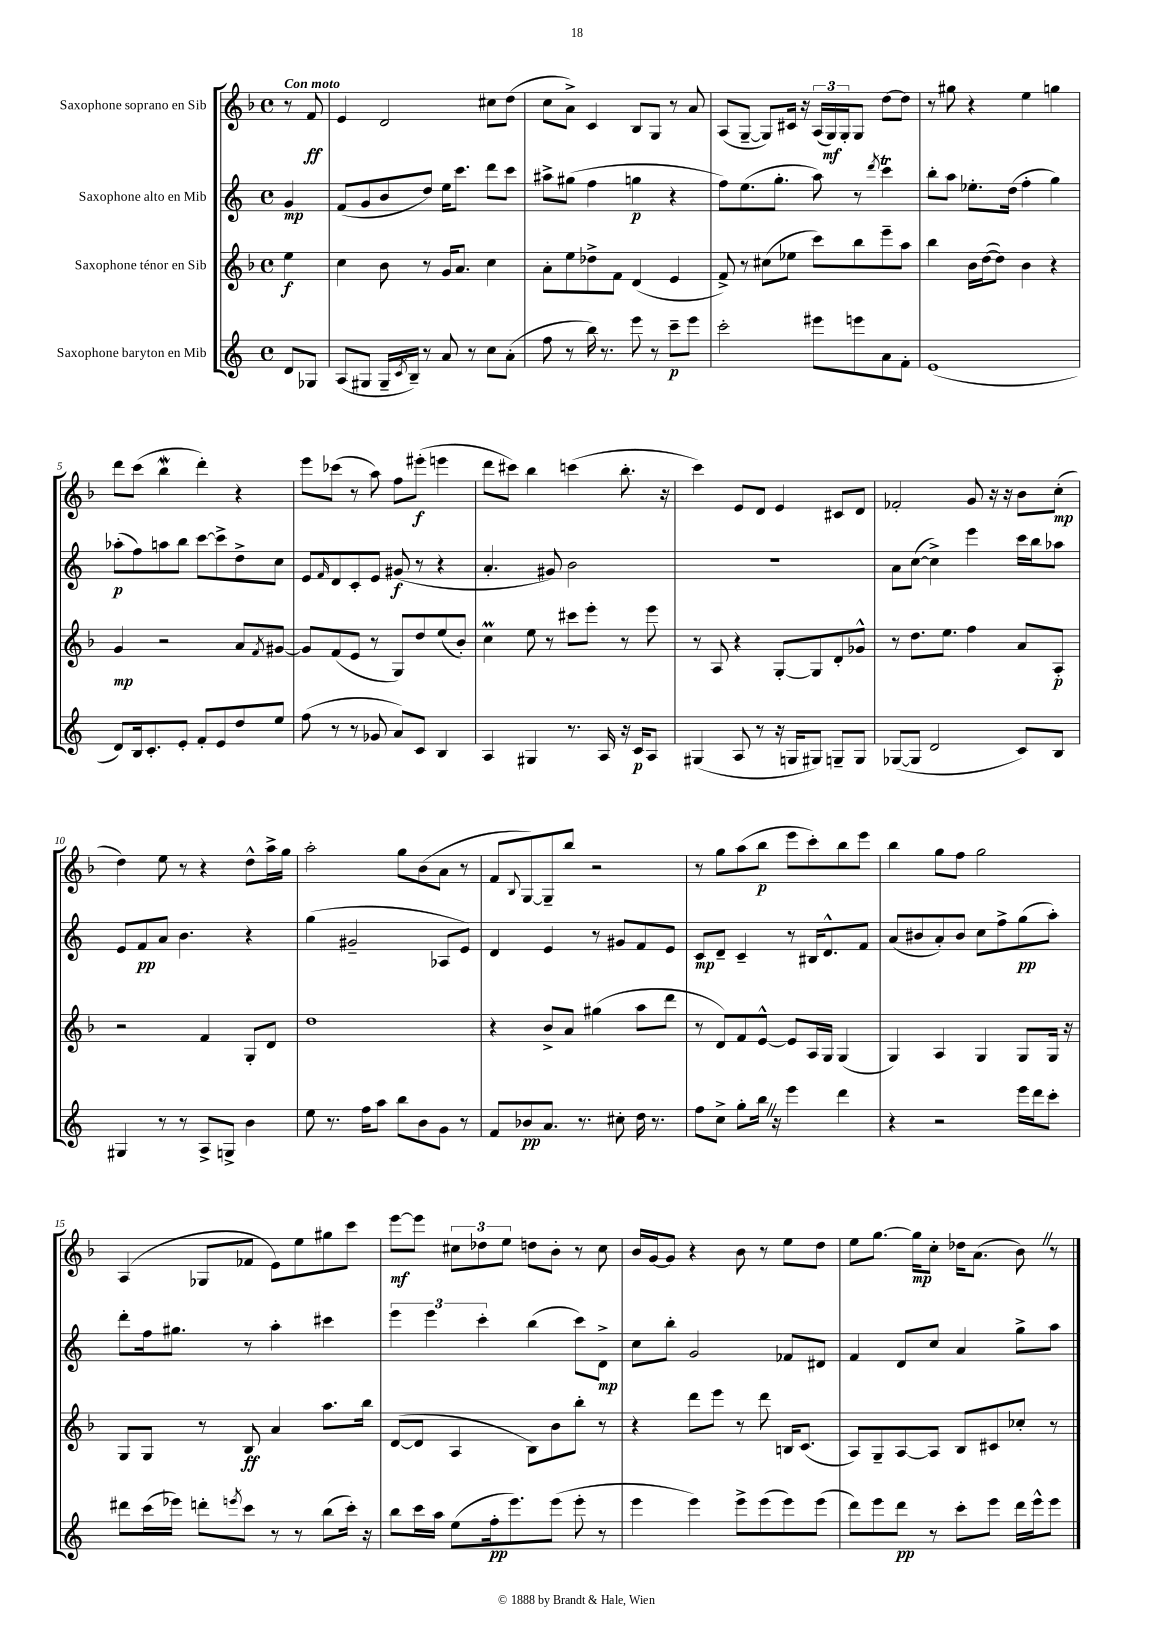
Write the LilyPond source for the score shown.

<<
\new StaffGroup <<
\new Staff = "s0" \with { instrumentName = "Saxophone soprano en Sib" } {
    \clef treble \key f \major \defaultTimeSignature \time 4/4 \partial 4 \tempo "Con moto"
    r8 f'8\ff |
    e'4 d'2 cis''8 d''8( |
    c''8 a'8->) c'4 bes8 g8 r8 a'8 |
    a8( g8~-- g8) cis'16 r16 \tuplet 3/2 { a16( g16\mf) g16-. } g8 d''8~ d''8 |
    r8 gis''8 r4 e''4 g''4 |
    d'''8 c'''8( bes''4\mordent d'''4-.) r4 |
    e'''8 ces'''8( r8 a''8) f''8 eis'''8-.\f( e'''4 |
    d'''8 cis'''8) bes''4 c'''4( bes''8.-. r16 |
    c'''4) e'8 d'8 e'4 cis'8 d'8 |
    fes'2-. g'8 r16 r16 bes'8 c''8-.\mp( |
    d''4) e''8 r8 r4 d''8-^ a''16-> g''16 |
    a''2-. g''8 bes'8( a'8 r8 |
    f'8 \appoggiatura { bes8 } g8~) g8-- bes''8 r2 |
    r8 g''8 a''8( bes''8\p e'''8 c'''8-.) bes''8 e'''8 |
    bes''4 g''8 f''8 g''2 |
    a4( ges8 fes'8 e'8) e''8 gis''8 c'''8 |
    e'''8~\mf e'''8 \tuplet 3/2 { cis''8 des''8 e''8 } d''8 bes'8-. r8 cis''8 |
    bes'16 g'16~ g'8 r4 bes'8 r8 e''8 d''8 |
    e''8 g''8.~ g''16\mp c''8-. des''16 a'8.( bes'8) \once \override BreathingSign.text = \markup { \musicglyph "scripts.caesura.straight" } \breathe r8 \bar "|." |
}
\new Staff = "s1" \with { instrumentName = "Saxophone alto en Mib" } {
    \clef treble \key c \major \defaultTimeSignature \time 4/4 \partial 4
    g'4\mp |
    f'8( g'8 b'8 d''8) e''16 c'''8. d'''8 c'''8 |
    ais''8-> gis''8( f''4 g''4\p r4 |
    f''8) e''8.( g''8.-. a''8) r8 \acciaccatura { d'''8 } c'''4\trill |
    b''8-. a''8 ees''8.-. d''16( f''4-. g''4) |
    aes''8-.\p( f''8) a''8 b''8 c'''8~ c'''8-> d''8-> c''8 |
    e'8 \grace { f'16 } d'8 c'8-. e'8 gis'8\f( r8 r4 |
    a'4.-. gis'8) b'2 |
    R1 |
    a'8 c''8~( c''4->) e'''4 c'''16 b''16 aes''8 |
    e'8 f'8\pp a'8 b'4. r4 |
    g''4( gis'2-- aes8 e'8) |
    d'4 e'4 r8 gis'8 f'8 e'8 |
    c'8\mp d'8-- c'4-- r8 bis16 d'8.-^ f'8 |
    a'8( bis'8 a'8-.) bis'8 c''8 f''8-> g''8\pp( a''8-.) |
    d'''8-. f''16 gis''8. r8 a''4-. cis'''4 |
    \tuplet 3/2 { e'''4 e'''4 c'''4-. } b''4( c'''8) d'8->\mp |
    c''8 b''8-. g'2 fes'8 dis'8 |
    f'4 d'8 c''8 a'4 g''8-> a''8 \bar "|." |
}
\new Staff = "s2" \with { instrumentName = "Saxophone ténor en Sib" } {
    \clef treble \key f \major \defaultTimeSignature \time 4/4 \partial 4
    e''4\f |
    c''4 bes'8 r8 g'16 a'8. c''4 |
    a'8-. e''8 des''8-> f'8 d'4( e'4 |
    f'8->) r8 cis''8( ees''8 c'''8) bes''8 e'''8-- a''8 |
    bes''4 bes'16 d''16~( d''8) bes'4 r4 |
    g'4\mp r2 a'8 \acciaccatura { f'8 } gis'8~ |
    gis'8 f'8( e'8 r8 g8) d''8 e''8( bes'8-.) |
    c''4\prall e''8 r8 cis'''8 e'''8-. r8 e'''8 |
    r8 a8 r4 g8~-. g8 d'8-. ges'8-^ |
    r8 d''8. e''8. f''4 a'8 a8-.\p |
    r2 f'4 g8-. d'8 |
    d''1 |
    r4 bes'8-> a'8 gis''4( a''8 d'''8 |
    r8 d'8) f'8 e'8~-^ e'8 a16 g16 g4( |
    g4) a4 g4 g8 g16 r16 |
    g8 g8 r8 bes8\ff a'4 a''8. bes''16 |
    d'8~( d'8 a4 bes8) bes'8 bes''8-. r8 |
    r4 d'''8 e'''8 r8 d'''8 b16 c'8.( |
    a8) g8-- a8~ a8 bes8 cis'8 ces''8-. r8 \bar "|." |
}
\new Staff = "s3" \with { instrumentName = "Saxophone baryton en Mib" } {
    \clef treble \key c \major \defaultTimeSignature \time 4/4 \partial 4
    d'8 ges8 |
    a8( gis8 gis16-- \acciaccatura { c'8 } b16--) r8 a'8 r8 c''8 a'8-.( |
    f''8 r8 b''16) r8. e'''8 r8 c'''8--\p e'''8 |
    c'''2-. eis'''8 e'''8 a'8 f'8-. |
    e'1( |
    d'8) b16 c'8.-. e'8-. f'8-. e'8 d''8 e''8 |
    f''8( r8 r8 ges'8 a'8) c'8 b4 |
    a4 gis4 r8. a16 r16 c'16\p a8 |
    gis4( a8 r8 r16 g16 gis8) g8-- g8 |
    ges8~( ges8 d'2 c'8) b8 |
    gis4 r8 r8 a8-> g8-> b'4 |
    e''8 r8. f''16 a''8 b''8 b'8 g'8 r8 |
    f'8 bes'8\pp a'8. r8. cis''8-. d''16 r8. |
    f''8 c''8-> g''8-. b''16 \once \override BreathingSign.text = \markup { \musicglyph "scripts.caesura.straight" } \breathe r16 e'''4 d'''4 |
    r4 r2 e'''16 d'''16 c'''8-. |
    dis'''8 c'''16( ees'''16) d'''8-. \acciaccatura { e'''8 } c'''8 r8 r8 b''8( c'''16-.) r16 |
    b''8 c'''16 a''16 e''8( f''16-.\pp e'''8.) e'''8( e'''8-. r8 |
    e'''4 e'''4) e'''8-> e'''8( e'''8) e'''8( |
    d'''8) e'''8 d'''8\pp r8 c'''8-. e'''8 d'''16 e'''16-^ e'''8 \bar "|." |
}
>>
>>
